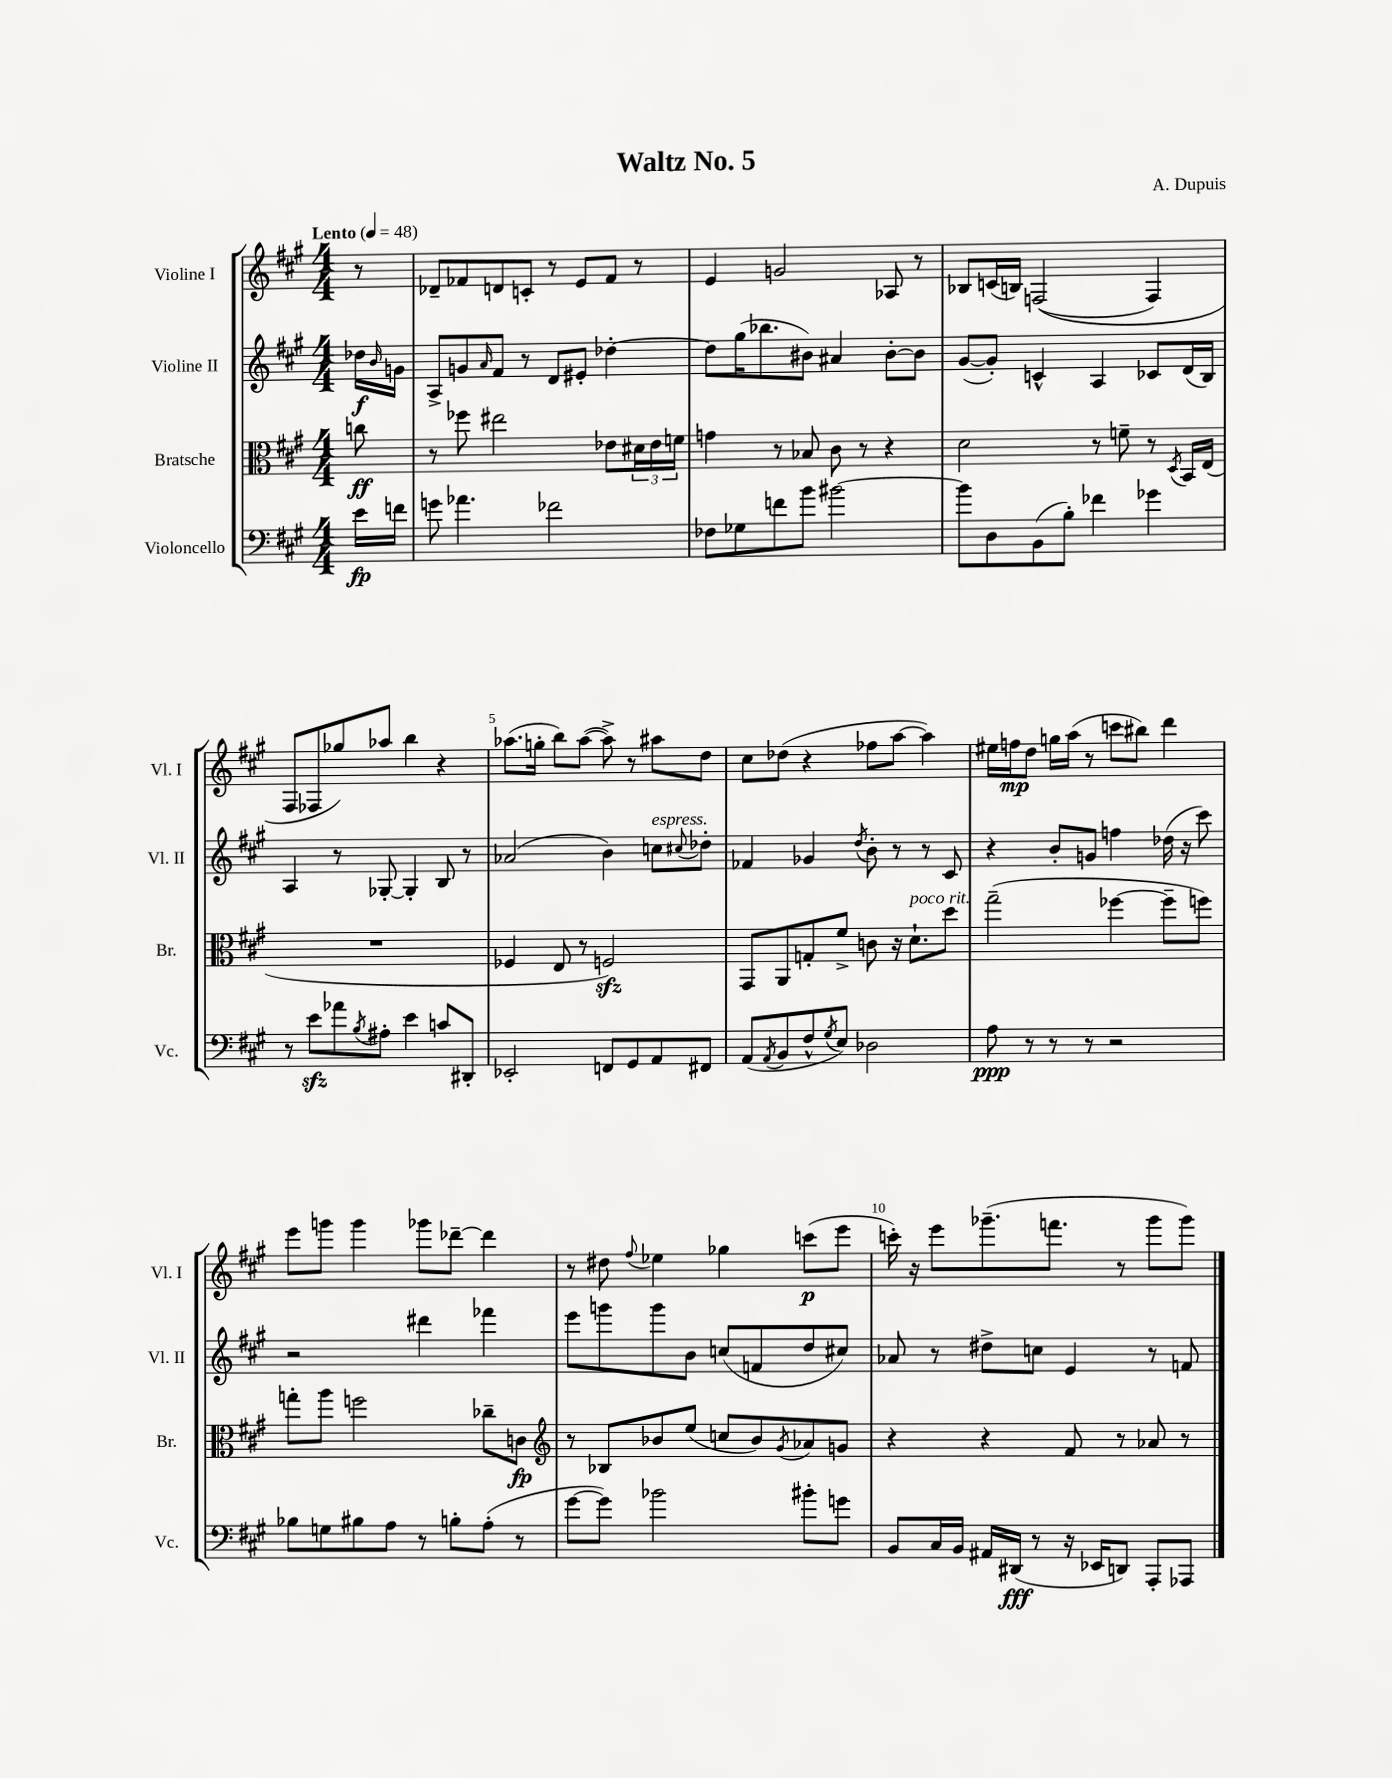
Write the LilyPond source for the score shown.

\header { title = "Waltz No. 5" composer = "A. Dupuis" }
<<
\new StaffGroup <<
\new Staff = "s0" \with { instrumentName = "Violine I" shortInstrumentName = "Vl. I" } {
    \clef treble \key a \major \numericTimeSignature \time 4/4 \partial 8 \tempo "Lento" 4 = 48
    r8 |
    des'8-- fes'8 d'8 c'8-. r8 e'8 fes'8 r8 |
    e'4 g'2 aes8 r8 |
    bes8 c'16( b16) f2(\( f4) |
    fis8 fes8 ges''8\) aes''8 b''4 r4 |
    aes''8.( g''16-. b''8) aes''8~( aes''8->) r8 ais''8 d''8 |
    cis''8 des''8( r4 fes''8 a''8~ a''4) |
    eis''16 f''16\mp d''8 g''16 a''16( r8 c'''8 bis''8) d'''4 |
    e'''8 g'''8 g'''4 ges'''8 des'''8~-- des'''4 |
    r8 dis''8 \appoggiatura { fis''8 } ees''4 ges''4 c'''8\p( e'''8 |
    c'''16-.) r16 e'''8 ges'''8.--( f'''8. r8 ges'''8 ges'''8) \bar "|." |
}
\new Staff = "s1" \with { instrumentName = "Violine II" shortInstrumentName = "Vl. II" } {
    \clef treble \key a \major \numericTimeSignature \time 4/4 \partial 8
    des''16\f \grace { b'16 } g'16 |
    a8-> g'8 \grace { a'16 } fis'8 r8 d'8 eis'8-. des''4~-. |
    des''8 gis''16( bes''8. bis'8) ais'4 bis'8~-. bis'8 |
    gis'8~( gis'8-.) c'4-^ a4 ces'8 d'16( b16) |
    a4 r8 ges8~-. ges4-. b8 r8 |
    aes'2( b'4) c''8^\markup { \italic "espress." } \appoggiatura { cis''8 } des''8-. |
    fes'4 ges'4 \acciaccatura { d''8 } b'8-. r8 r8 cis'8 |
    r4 b'8-. g'8 f''4 des''16( r16 cis'''8) |
    r2 dis'''4 fes'''4 |
    e'''8 g'''8 g'''8 b'8 c''8( f'8 d''8 cis''8) |
    aes'8 r8 dis''8-> c''8 e'4 r8 f'8 \bar "|." |
}
\new Staff = "s2" \with { instrumentName = "Bratsche" shortInstrumentName = "Br." } {
    \clef alto \key a \major \numericTimeSignature \time 4/4 \partial 8
    c''8\ff |
    r8 fes''8 eis''2 ees'8 \tuplet 3/2 { dis'16 ees'16 f'16 } |
    g'4 r8 bes8 cis'8 r8 r4 |
    d'2 r8 f'8-- r8 \acciaccatura { d8 } b,16 e16( |
    R1 |
    fes4 e8 r8 f2\sfz) |
    gis,8 a,8 g8-. fis'8-> c'8 r16 d'8.-!^\markup { \italic "poco rit." } d''8 |
    gis''2--( fes''4~ fes''8-- f''8) |
    g''8-. a''8 f''2 ces''8-- c'8\fp |
    \clef treble r8 bes8 bes'8 e''8( c''8 bes'8) \acciaccatura { gis'8 } aes'8 g'8 |
    r4 r4 fis'8 r8 aes'8 r8 \bar "|." |
}
\new Staff = "s3" \with { instrumentName = "Violoncello" shortInstrumentName = "Vc." } {
    \clef bass \key a \major \numericTimeSignature \time 4/4 \partial 8
    e'16\fp f'16 |
    g'8 aes'4. fes'2 |
    fes8 ges8 f'8 b'8 bis'2~ |
    bis'8 d8 b,8( b8-.) fes'4 ges'4 |
    r8 e'8\sfz aes'8 \acciaccatura { b8 } ais8-. e'4 c'8 dis,8-. |
    ees,2-. f,8 gis,8 a,8 fis,8 |
    a,8( \acciaccatura { a,8 } b,8 fis8-^ \acciaccatura { gis8 } e8) des2 |
    a8\ppp r8 r8 r8 r2 |
    bes8 g8 bis8 a8 r8 b8-. a8-.( r8 |
    gis'8~ gis'8) bes'2 bis'8-. g'8 |
    b,8 cis16 b,16 ais,16 dis,16\fff( r8 r16 ees,16 d,8) a,,8-. aes,,8 \bar "|." |
}
>>
>>
\layout { \context { \Score \override BarNumber.break-visibility = ##(#f #t #t) barNumberVisibility = #(every-nth-bar-number-visible 5) } }
